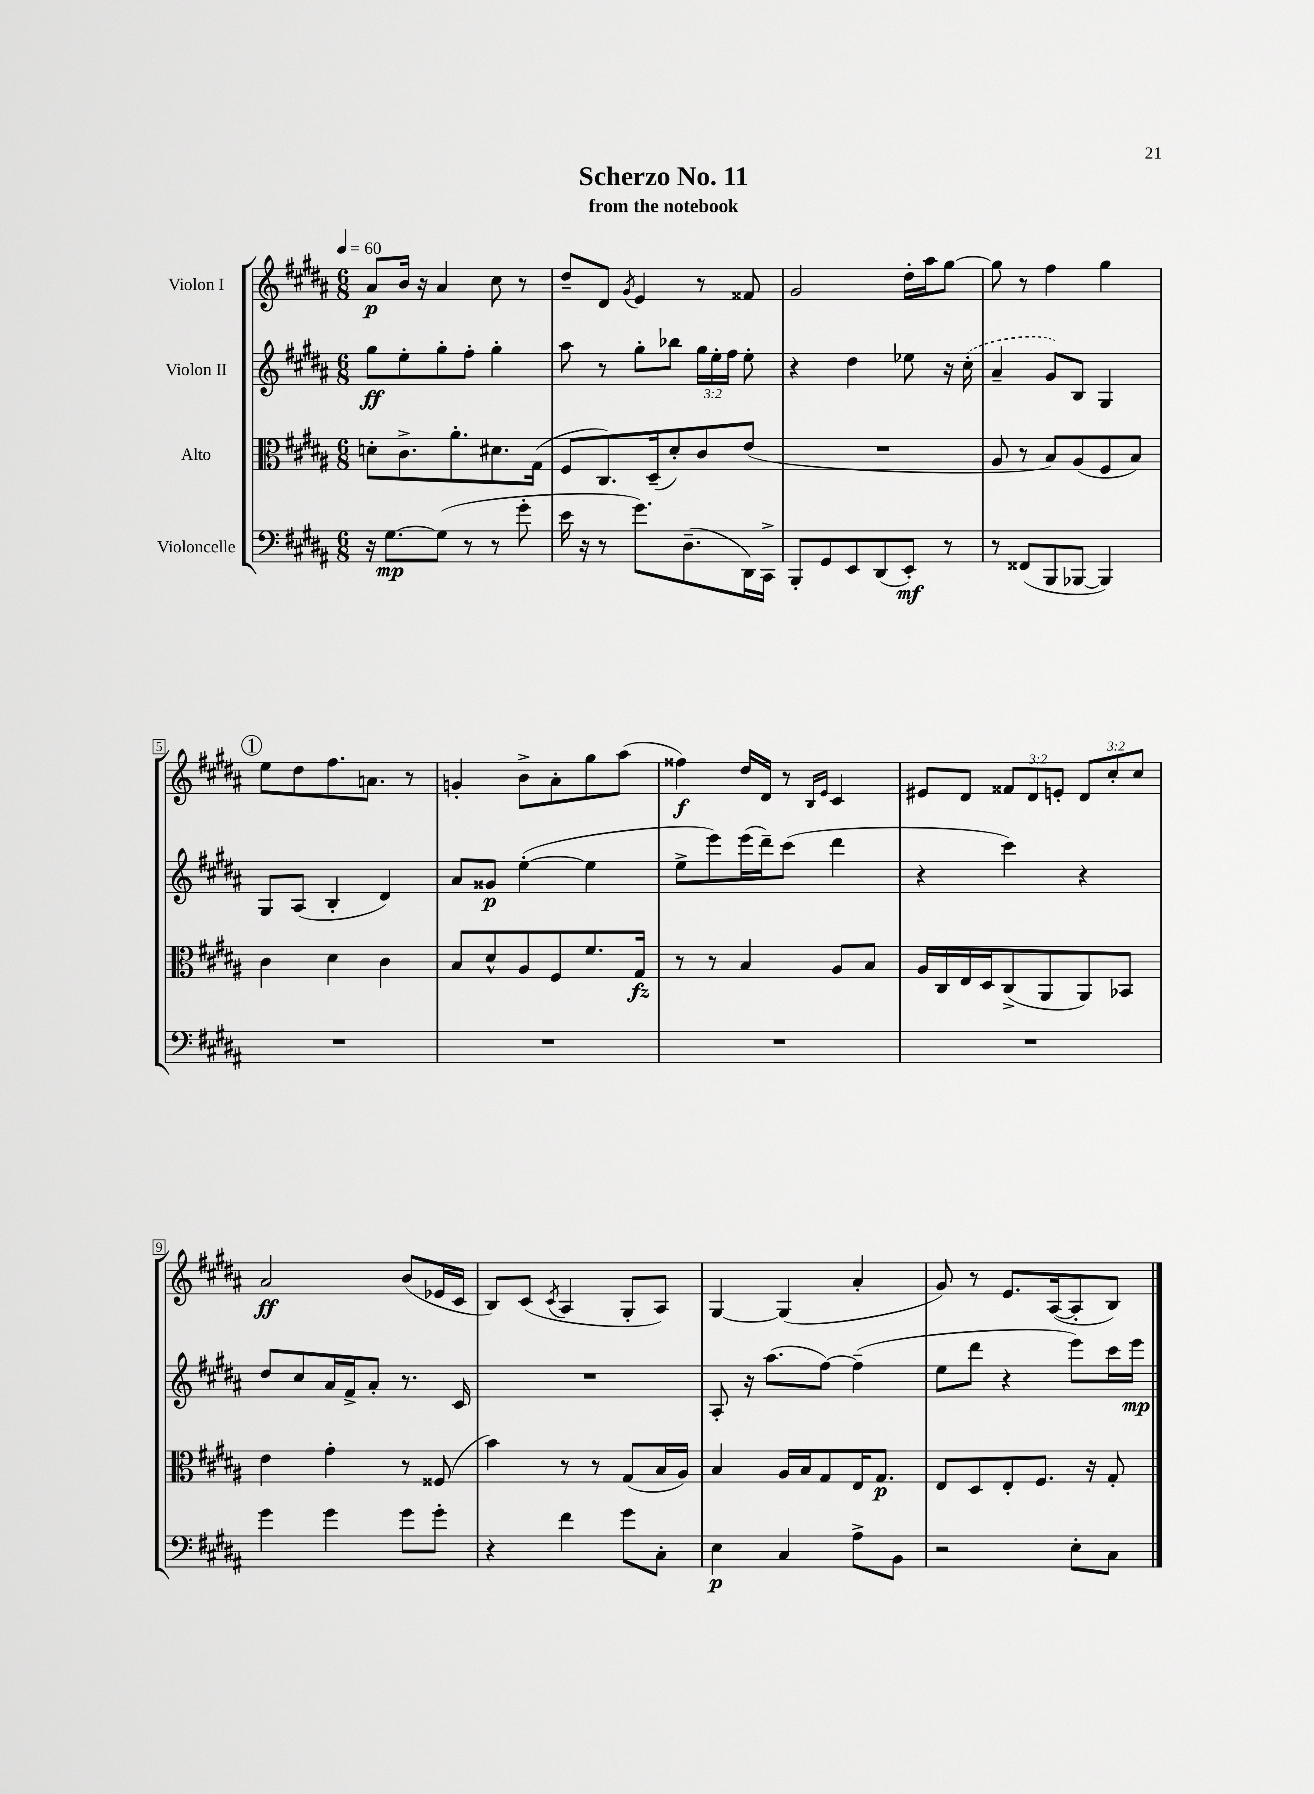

**kern	**kern	**kern	**kern
*staff4	*staff3	*staff2	*staff1
*clefF4	*clefC3	*clefG2	*clefG2
*k[f#c#g#d#a#]	*k[f#c#g#d#a#]	*k[f#c#g#d#a#]	*k[f#c#g#d#a#]
*M6/8	*M6/8	*M6/8	*M6/8
*MM60	*MM60	*MM60	*MM60
16r	8d'\L	8gg#\L	8a#/L
[8.G#\L	.	.	.
.	8.c#^\	8ee'\	16b/Jk
.	.	.	16r
(8G#\]J	.	8gg#'\	4a#/
.	8.a#'\	.	.
8r	.	8ff#'\J	.
8r	8.d#\	4gg#'\	8cc#\
8g#'\	.	.	8r
.	(16G#\Jk	.	.
=	=	=	=
16e\	8F#/L	8aa#\	8dd#~/L
16r	.	.	.
8r	8.C#/)	8r	8d#/J
.	.	.	8qg#/
8.g#\L)	.	8gg#'\L	4e/
.	(16D#~/k	.	.
.	8d#'/)	8bb-\J	.
(8.D#~\	.	.	.
.	8c#/	24gg#\LL	8r
.	.	24ee'\	.
.	.	24ff#\JJ	.
16DD#\L)	(8e/J	8ee'\	8f##/
16CC#^\JJ	.	.	.
=	=	=	=
8BBB'/L	2.r	4r	2g#/
8GG#/	.	.	.
8EE/	.	4dd#\	.
(8DD#/	.	.	.
8EE'/J)	.	8ee-\	16dd#'\LL
.	.	.	16aa#\J
8r	.	16r	[8gg#\J
.	.	(16cc#'\	.
=	=	=	=
8r	8A#/	4a#~/	8gg#\]
(8FF##/L	8r	.	8r
8BBB/	8B/L)	8g#/L)	4ff#\
[8BBB-/J	(8A#/	8B/J	.
4BBB-/])	8F#/	4G#/	4gg#\
.	8B/J)	.	.
=	=	=	=
2.r	4c#\	8G#/L	8ee\L
.	.	(8A#/J	8dd#\
.	4d#\	4B'/	8.ff#\
.	.	.	8.a\J
.	4c#\	4d#/)	.
.	.	.	8r
=	=	=	=
2.r	8B/L	8a#/L	4g'/
.	8d#^^/	8g##/J	.
.	8A#/	([4ee'\	8b^\L
.	8F#/	.	8a#'\
.	8.f#/	4ee\]	8gg#\
.	.	.	(8aa#\J
.	16G#/Jk	.	.
=	=	=	=
2.r	8r	8ee^\L	4ff##\)
.	8r	8eee\)	.
.	4B/	(16eee\L	16dd#/LL
.	.	16ddd#~\J)	16d#/JJ
.	.	(8ccc#\J	8r
.	.	.	16qqB/LL
.	.	.	16qqe/JJ
.	8A#/L	4ddd#\	4c#/
.	8B/J	.	.
=	=	=	=
2.r	16A#/LL	4r	8e#/L
.	16C#/	.	.
.	16E/	.	8d#/J
.	16D#/J	.	.
.	(8C#^/	4ccc#\)	12f##/L
.	.	.	12d#/
.	8AA#/	.	.
.	.	.	12e'/J
.	8AA#/)	4r	12d#/L
.	.	.	12cc#'/
.	8BB-/J	.	.
.	.	.	12cc#/J
=	=	=	=
4g#\	4e\	8dd#/L	2a#/
.	.	8cc#/	.
4g#\	4g#'\	16a#/L	.
.	.	16f#^/J	.
.	.	8a#'/J	.
8g#\L	8r	8.r	(8b/L
8g#'\J	(8F##/	.	16e-/L
.	.	16c#/	16c#/JJ
=	=	=	=
4r	4b\)	2.r	8B/L)
.	.	.	(8c#/J
.	.	.	8qc#/
4f#\	8r	.	4A#/
.	8r	.	.
8g#\L	(8G#/L	.	8G#'/L
8C#'\J	16B/L	.	8A#/J)
.	16A#/JJ)	.	.
=	=	=	=
4E\	4B/	8A#'/	[4G#/
.	.	16r	.
.	.	(8.aa#\L	.
4C#/	16A#/LL	.	(4G#/]
.	16B/J	.	.
.	8G#/	[8ff#\J)	.
8A#^\L	16E/K	(4ff#~\]	4a#'/
.	8.G#/J	.	.
8BB\J	.	.	.
=	=	=	=
2r	8E/L	8ee\L	8g#/)
.	8D#/	8ddd#\J	8r
.	8E'/	4r	8.e/L
.	8.F#/J	.	.
.	.	.	([16A#/k
8E'\L	.	8eee\L)	8A#'/]
.	16r	.	.
8C#\J	8G#'/	16ccc#\L	8B/J)
.	.	16eee\JJ	.
==	==	==	==
*-	*-	*-	*-
